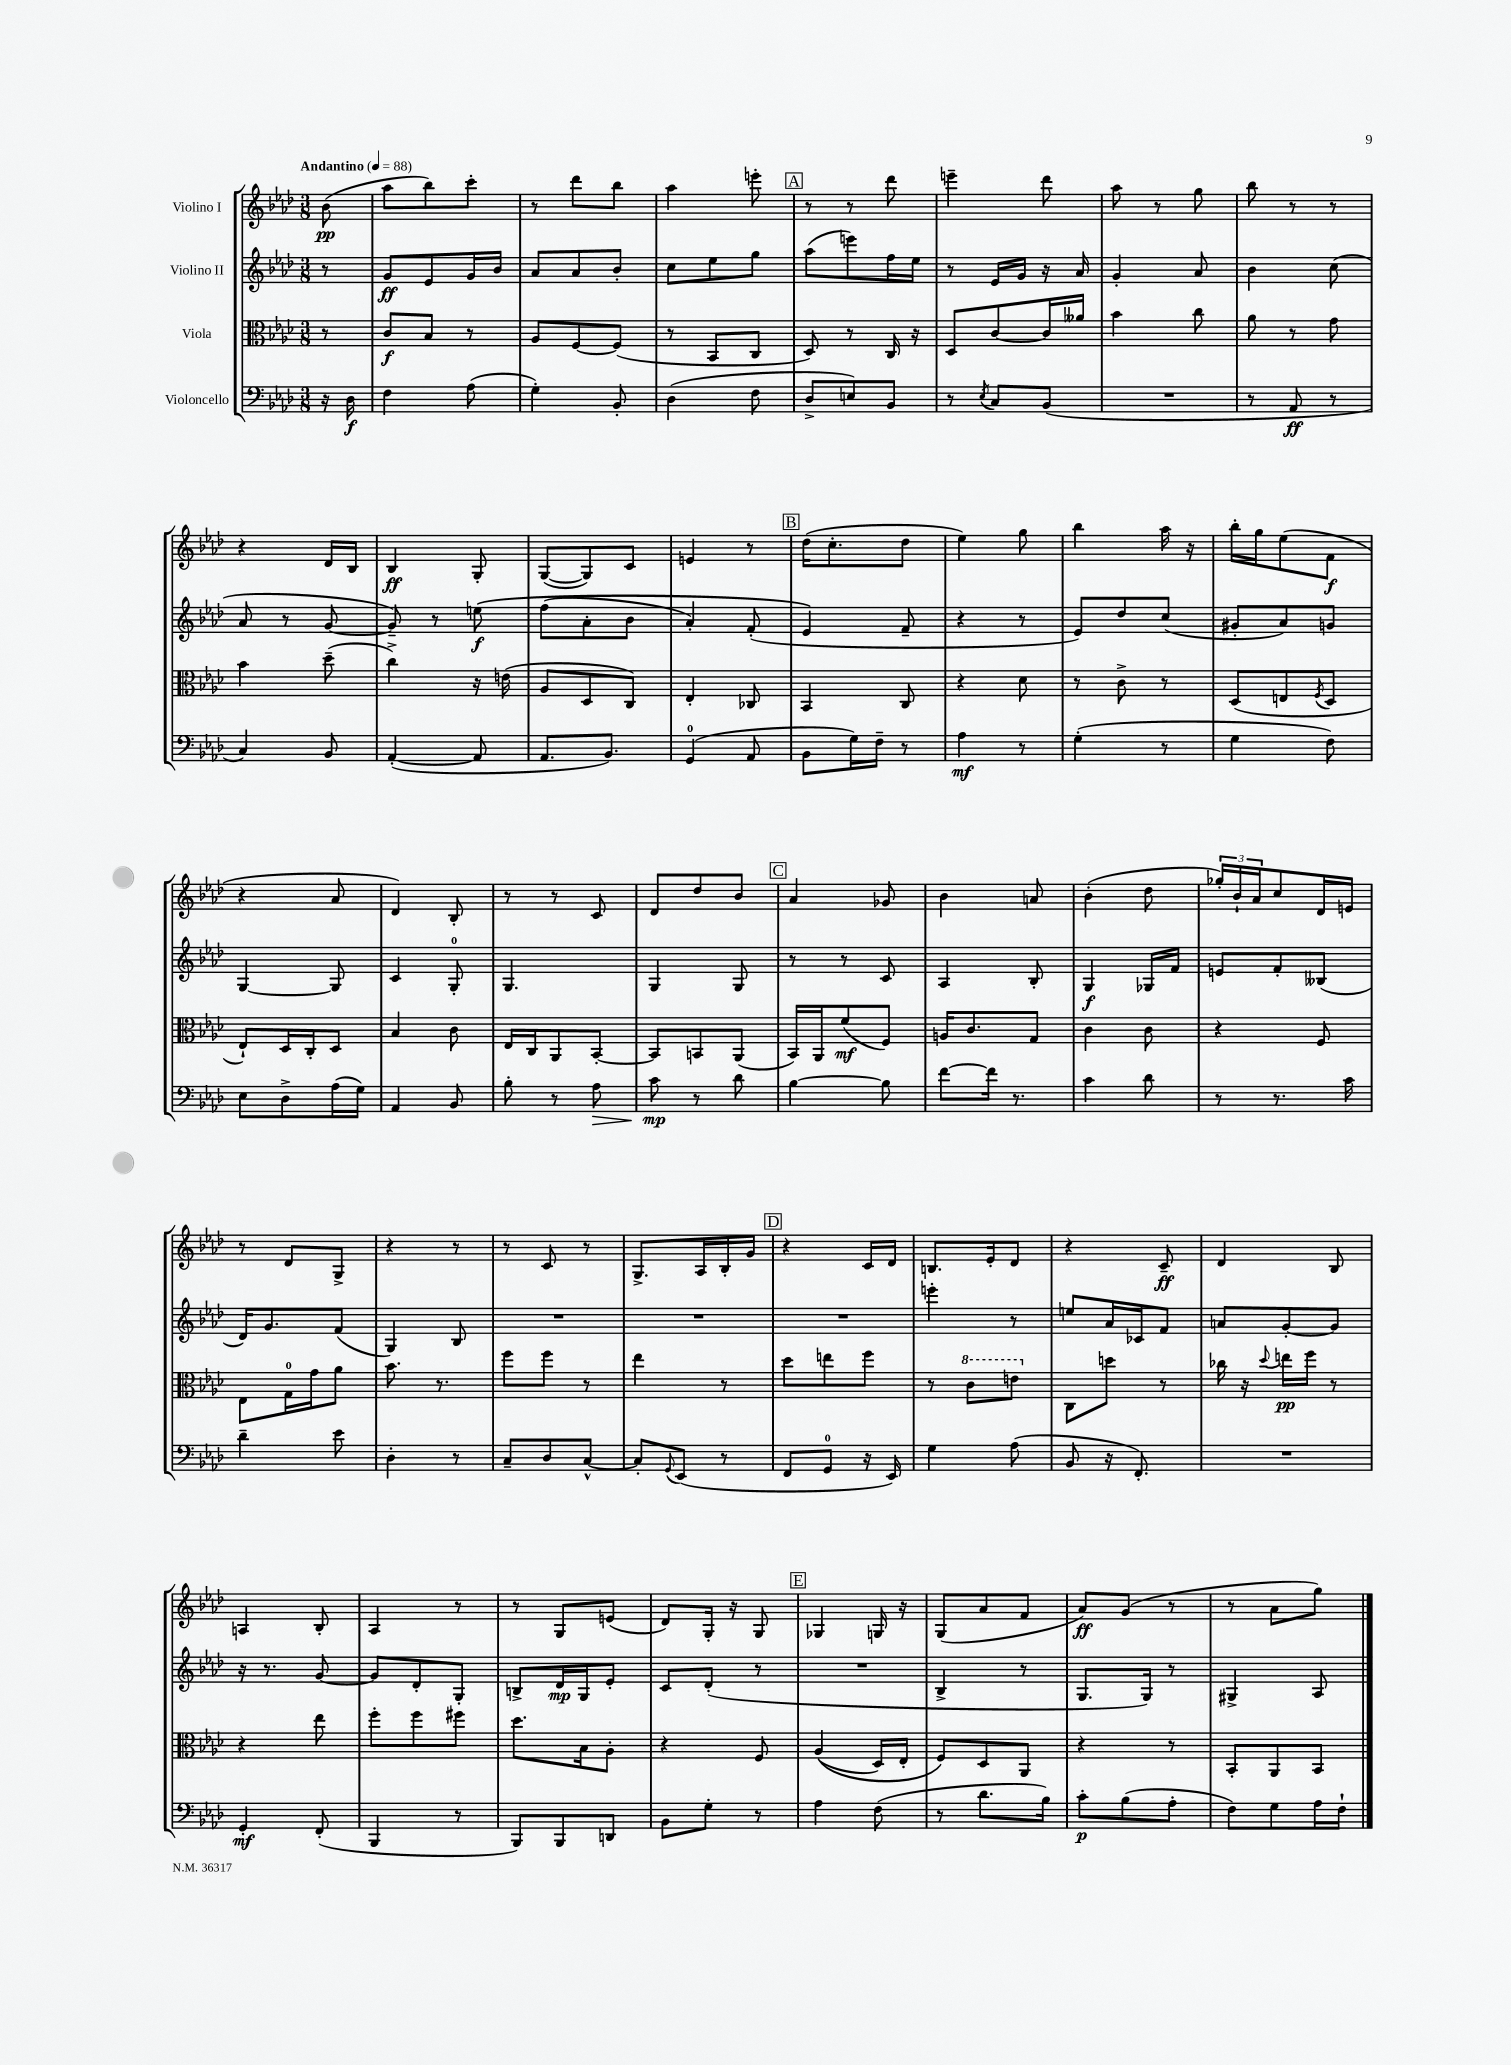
<<
\new StaffGroup <<
\new Staff = "s0" \with { instrumentName = "Violino I" } {
    \clef treble \key aes \major \numericTimeSignature \time 3/8 \partial 8 \tempo "Andantino" 4 = 88
    bes'8\pp( |
    aes''8 bes''8) c'''8-. |
    r8 des'''8 bes''8 |
    aes''4 e'''8-. |
    \mark \markup { \box "A" } r8 r8 des'''8 |
    e'''4-- des'''8 |
    aes''8 r8 g''8 |
    bes''8 r8 r8 |
    r4 des'16 bes16 |
    bes4\ff g8-. |
    g8~( g8) c'8 |
    e'4 r8 |
    \mark \markup { \box "B" } des''16( c''8.-. des''8 |
    ees''4) g''8 |
    bes''4 aes''16 r16 |
    bes''16-. g''16 ees''8( f'8\f |
    r4 aes'8 |
    des'4) bes8-. |
    r8 r8 c'8 |
    des'8 des''8 bes'8 |
    \mark \markup { \box "C" } aes'4 ges'8 |
    bes'4 a'8 |
    bes'4-.( des''8 |
    \tuplet 3/2 { ges''16-.) bes'16-! aes'16 } c''8 des'16 e'16 |
    r8 des'8 g8-> |
    r4 r8 |
    r8 c'8 r8 |
    g8.-> aes16 bes16-. g'16 |
    \mark \markup { \box "D" } r4 c'16 des'16 |
    b8. ees'16-. des'8 |
    r4 c'8--\ff |
    des'4 bes8 |
    a4 bes8-. |
    aes4 r8 |
    r8 g8 e'8( |
    des'8) g16-. r16 g8 |
    \mark \markup { \box "E" } ges4 g16 r16 |
    g8( aes'8 f'8 |
    aes'8\ff) g'8( r8 |
    r8 aes'8 g''8) \bar "|." |
}
\new Staff = "s1" \with { instrumentName = "Violino II" } {
    \clef treble \key aes \major \numericTimeSignature \time 3/8 \partial 8
    r8 |
    g'8\ff ees'8 g'16 bes'16 |
    aes'8 aes'8 bes'8-. |
    c''8 ees''8 g''8 |
    \mark \markup { \box "A" } aes''8( e'''8) f''16 ees''16 |
    r8 ees'16 g'16 r16 aes'16 |
    g'4-. aes'8 |
    bes'4 c''8( |
    aes'8 r8 g'8~ |
    g'8--) r8 e''8\f\( |
    f''8( aes'8-. bes'8 |
    aes'4-.) f'8-.( |
    \mark \markup { \box "B" } ees'4\) f'8-- |
    r4 r8 |
    ees'8) des''8 c''8( |
    gis'8-. aes'8) g'8 |
    g4~ g8 |
    c'4 g8-0-. |
    g4. |
    g4 g8 |
    \mark \markup { \box "C" } r8 r8 c'8 |
    aes4 bes8-. |
    g4\f ges16 f'16 |
    e'8 f'8-. beses8( |
    des'16) g'8. f'8( |
    g4) bes8 |
    R4. |
    R4. |
    \mark \markup { \box "D" } R4. |
    e'''4-. r8 |
    e''8 aes'16 ces'16 f'8 |
    a'8 g'8~-. g'8 |
    r16 r8. g'8~ |
    g'8 des'8-. g8-. |
    b8-> des'16\mp g16 ees'8-. |
    c'8 des'8-.( r8 |
    \mark \markup { \box "E" } R4. |
    bes4-> r8 |
    g8. g16) r8 |
    gis4-> aes8 \bar "|." |
}
\new Staff = "s2" \with { instrumentName = "Viola" } {
    \clef alto \key aes \major \numericTimeSignature \time 3/8 \partial 8
    r8 |
    c'8\f bes8 r8 |
    aes8 f8~ f8( |
    r8 bes,8 c8 |
    \mark \markup { \box "A" } des8) r8 c16 r16 |
    des8 c'8~ c'16 aeses'16 |
    bes'4 c''8 |
    aes'8 r8 g'8 |
    bes'4 des''8--( |
    c''4->) r16 e'16( |
    aes8 des8 c8) |
    ees4-. ces8 |
    \mark \markup { \box "B" } bes,4 c8 |
    r4 des'8 |
    r8 c'8-> r8 |
    des8( e8 \acciaccatura { f8 } des8 |
    ees8-!) des16 c16-. des8 |
    bes4 c'8 |
    ees16 c16 aes,8 bes,8~-. |
    bes,8 b,8 aes,8( |
    \mark \markup { \box "C" } bes,16) aes,16 f'8\mf( f8) |
    a16 c'8. g8 |
    c'4 c'8 |
    r4 f8 |
    ees8 g16-0 g'16 aes'8 |
    bes'8. r8. |
    f''8 f''8 r8 |
    ees''4 r8 |
    \mark \markup { \box "D" } des''8 e''8 f''8 |
    r8 \ottava #1 c''8 e''8 \ottava #0 |
    c8 d''8 r8 |
    ces''16 r16 \appoggiatura { des''8 } e''16\pp f''16 r8 |
    r4 ees''8 |
    f''8-. f''8 fis''8 |
    des''8. bes16 aes8-. |
    r4 f8 |
    \mark \markup { \box "E" } aes4(\( des16) ees16-. |
    f8\) des8 aes,8 |
    r4 r8 |
    bes,8-. aes,8 bes,8 \bar "|." |
}
\new Staff = "s3" \with { instrumentName = "Violoncello" } {
    \clef bass \key aes \major \numericTimeSignature \time 3/8 \partial 8
    r16 des16\f |
    f4 aes8( |
    g4-.) bes,8-. |
    des4( f8 |
    \mark \markup { \box "A" } des8-> e8) bes,8 |
    r8 \acciaccatura { ees8 } c8 bes,8( |
    R4. |
    r8 aes,8\ff r8 |
    c4) bes,8 |
    aes,4~-.( aes,8 |
    aes,8. bes,8.) |
    g,4-0( aes,8 |
    \mark \markup { \box "B" } bes,8 g16) f16-- r8 |
    aes4\mf r8 |
    g4-.( r8 |
    g4 f8) |
    ees8 des8-> aes16( g16) |
    aes,4 bes,8 |
    bes8-. r8 aes8\> |
    c'8\mp\! r8 des'8 |
    \mark \markup { \box "C" } bes4~ bes8 |
    f'8~ f'16 r8. |
    c'4 des'8 |
    r8 r8. c'16 |
    des'4-- ees'8 |
    des4-. r8 |
    c8-- des8 c8~-^ |
    c8-. \appoggiatura { g,8 } ees,8( r8 |
    \mark \markup { \box "D" } f,8 g,8-0 r16 ees,16) |
    g4 aes8( |
    bes,8 r16 f,8.-.) |
    R4. |
    g,4-.\mf f,8-.( |
    bes,,4 r8 |
    bes,,8) bes,,8 d,8 |
    bes,8 g8-. r8 |
    \mark \markup { \box "E" } aes4 f8( |
    r8 des'8. bes16) |
    c'8-.\p bes8( aes8-. |
    f8) g8 aes16 f16-! \bar "|." |
}
>>
>>
\layout { \context { \Score \remove "Bar_number_engraver" } }
